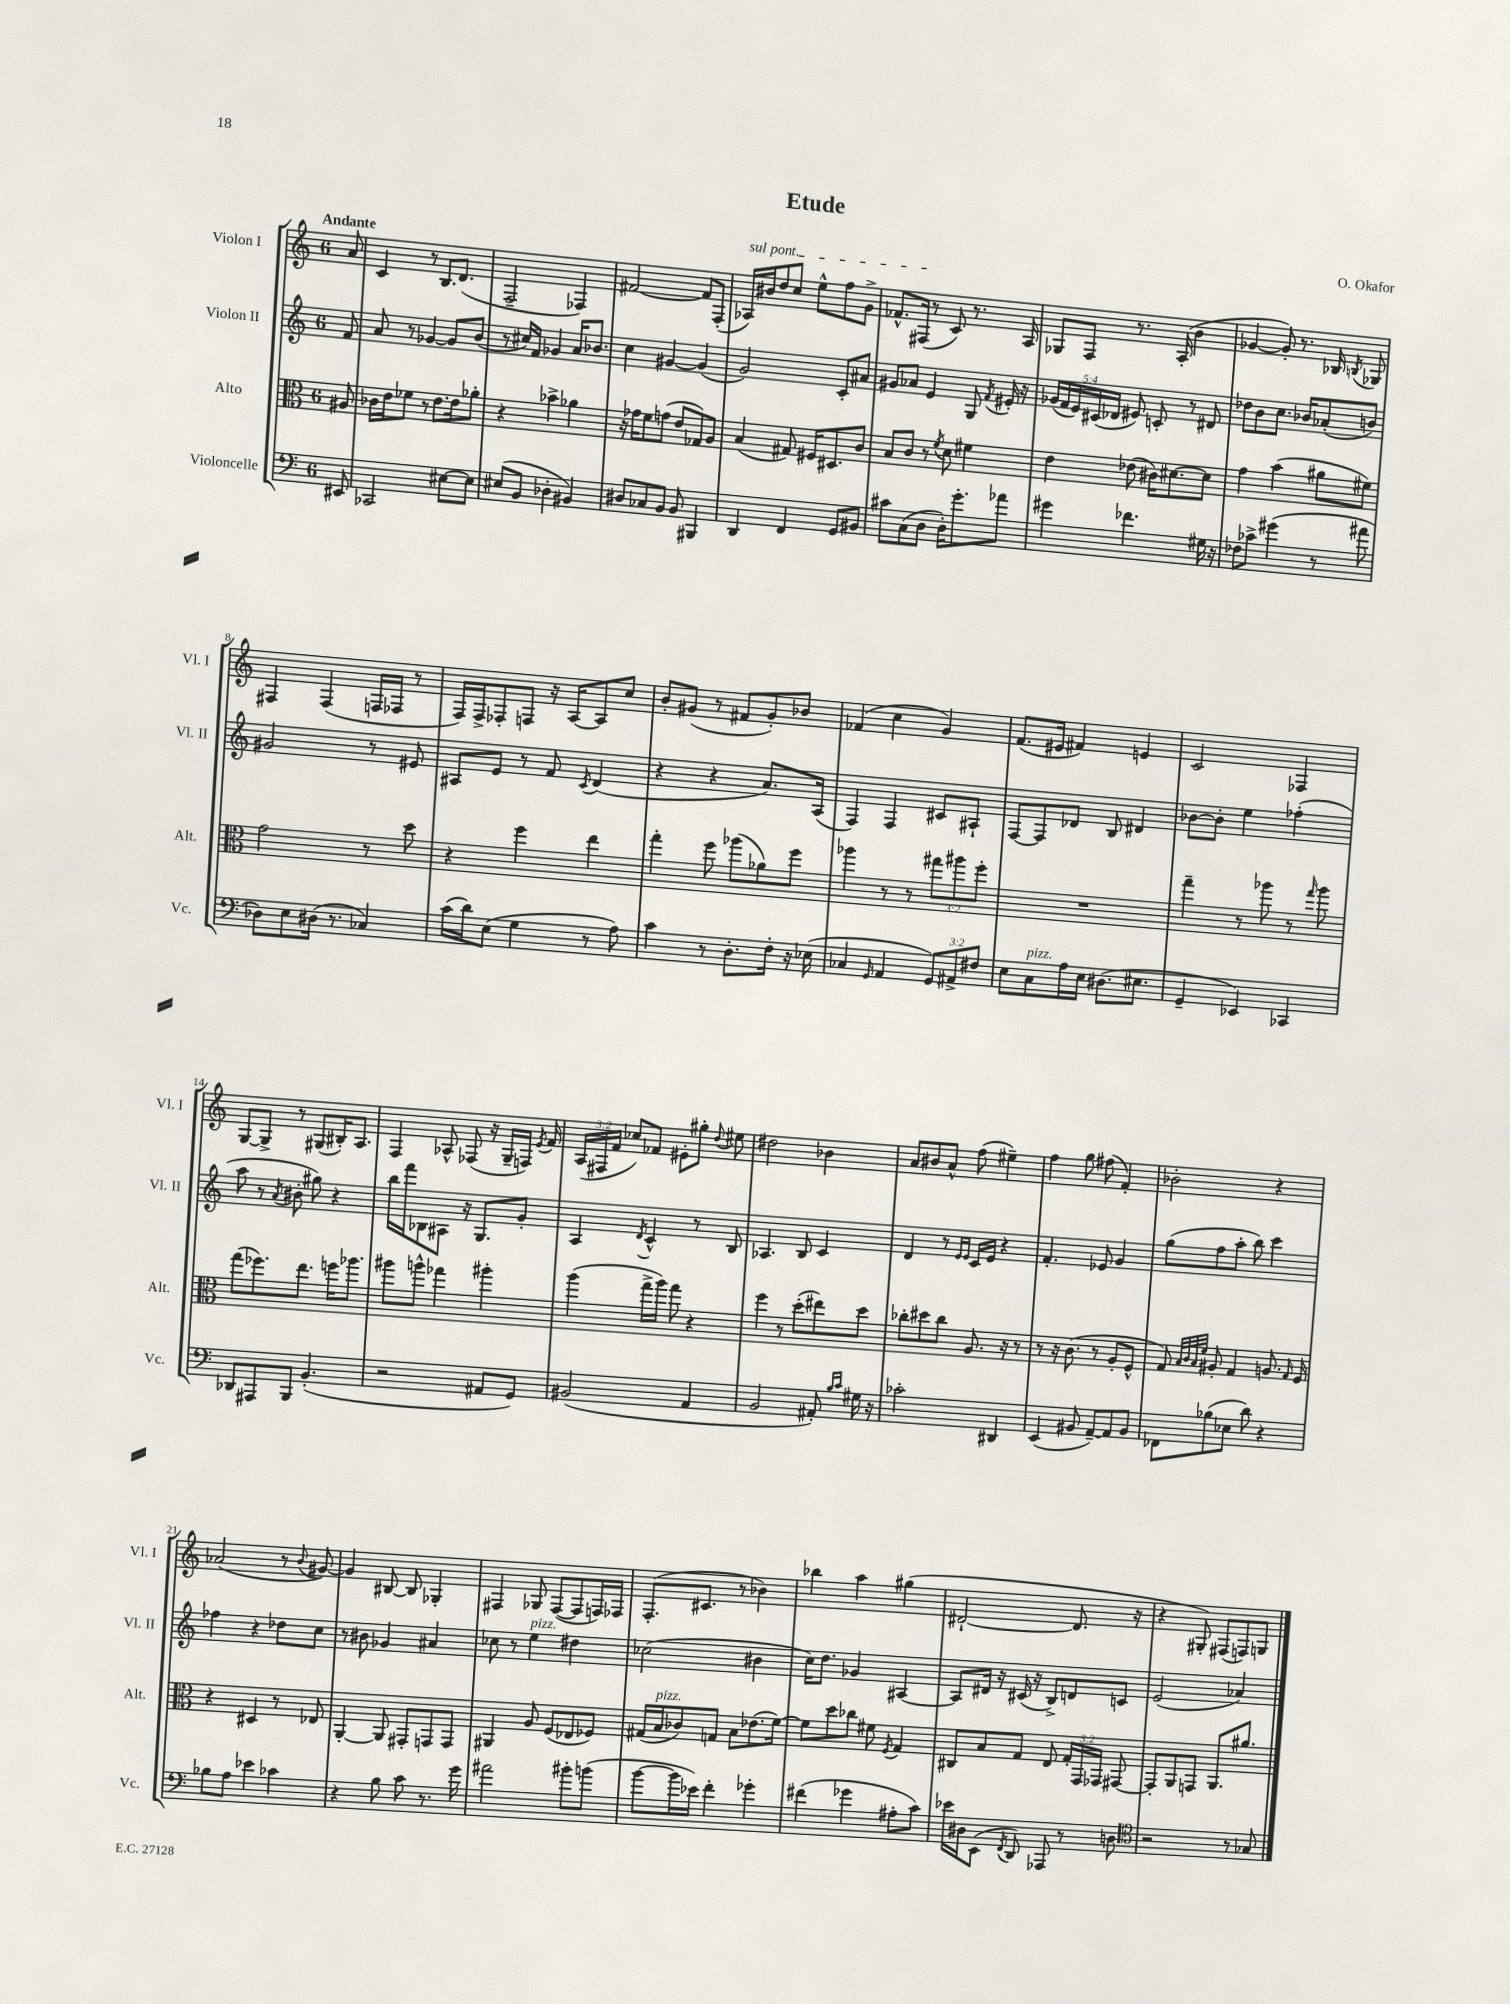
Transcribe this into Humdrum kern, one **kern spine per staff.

**kern	**kern	**kern	**kern
*part4	*part3	*part2	*part1
*staff4	*staff3	*staff2	*staff1
*I"Violoncelle	*I"Alto	*I"Violon II	*I"Violon I
*I'Vc.	*I'Alt.	*I'Vl. II	*I'Vl. I
*clefF4	*clefC3	*clefG2	*clefG2
*k[]	*k[]	*k[]	*k[]
*M6/8	*M6/8	*M6/8	*M6/8
=	=	=	=
!	!	!	!LO:TX:a:B:t=Andante
8EE#X/	8A#X/	8f/	8a/
=1	=1	=1	=1
2CC-X/	16c-X\LL	8a/	4c/
.	16e\J	.	.
.	8f-X\J	8r	.
.	8r	[4g-X/	8r
.	8.e\L	.	8.B/L
[8E#X\L	.	8g-/L]	.
.	16e\k	.	(8.d/J
8E#\J]	8a-X'\J	(8b/J	.
=2	=2	=2	=2
(8E#X/L	4r	8r	2F~/
8BB/J	.	16cc#X/LL)	.
.	.	16f/JJ	.
4D-X'\	4b-X^\	4g-X/	.
4BB#X/)	4a-X\	16a/KL	4F-X/)
.	.	8.b-X/J	.
=3	=3	=3	=3
8D#X/L	16r	4cc\	[2f#X/
.	16g-X\KL	.	.
8C-X/	8f\	.	.
8BB/J	(8gn\J	[4g#X/	.
8BB/	8e/L	.	.
4BBB#X/	8G-X/)	(4g#/]	8f#/L]
.	8A/J	.	(8F'/J
=4	=4	=4	=4
!	!	!	!LO:TX:a:i:t=sul pont.
4DD/	(4B/	2g/)	16A-X/LL)
.	.	.	16b#X/J
.	.	.	8dd/
4FF/	8G#X/)	.	8cc/J
.	16F#X/KL	.	8ee^^\L
.	8.D#X/	.	.
8GG/L	.	8c'/L	8ff\
8BB#X/J	8c/J	8a#X/J	8g^\J
=5	=5	=5	=5
8c#X\L	8B/L	8g#X/L	8.f-X^^/L
(8C\	8c/J	8a-X/J	.
.	.	.	(16F#X/Jk
8D\J	8r	4e/	8r
.	8qf/	.	.
16D'\KL)	8d\	.	8c/)
8.g'\	.	.	.
.	4f#X\	8G/	8.r
.	.	8qf/	.
8a-X\J	.	16e#X'/	.
.	.	16r	16A/
=6	=6	=6	=6
4g#X\	4e\	(20g-X/LL	8G-X/L
.	.	20f/	.
.	.	20e/)	.
.	.	.	8F/J
.	.	(20c#X/	.
.	.	20d-X/JJ	.
4.f-X\	(8e-X\	8e#X/)	8.r
.	16c#X\KL)	8cn'/	.
.	[8.d#X\	.	(16A'/
.	.	8r	4b\
16G#X\	8d#\J]	8d#X/	.
16r	.	.	.
=7	=7	=7	=7
8F-X\L	4g\	8dd-X\L	[4g-X/
8c-X^\J	.	8b\	.
(4g#X\	(4b\	8.cc\J	8g-'/])
.	.	.	8.r
.	.	16b-X/KL	.
8r	8a#X\L	(8a-X'/	.
.	.	.	16B-X/
.	.	.	8qBn/
8a#X\	8f#X\J)	8bn/J)	8G-X/
!!LO:LB:g=z
=8	=8	=8	=8
8D-X\L)	2g\	2g#X/	4F#X/
8E\	.	.	.
(16D#X\Jk	.	.	(4F#/
8.r	.	.	.
4C-X/)	8r	8r	16Fn/LL
.	.	.	16F-X/JJ
.	8dd\	8e#X/	8r
=9	=9	=9	=9
(16c\LL	4r	8A#X/L	16F/LL)
16d\J)	.	.	16F^/J
(8E\J	.	8e/J	8F-X'/
4G\	4ff\	8r	8Fn/J
.	.	8f/	16r
.	.	.	[16A/KL
.	.	8qc/	.
8r	4ee\	(4d/	8A/]
8A\)	.	.	8cc/J
=10	=10	=10	=10
4c\	4gg'\	4r	8b'/L
.	.	.	(8g#X/J
8r	8ff\	4r	8r
8.D'\L	(8aa-X\L	.	8f#X/L
.	8a-X\)	8.a/L)	8g#'/)
16F'\Jk	.	.	.
16r	8ff\J	.	8b-X/J
(16E-X\	.	(16A/Jk	.
=11	=11	=11	=11
4C-X/	4aa-X\	4F/)	(4f-X/
16qqGG/	.	.	.
4AA/	8r	4F/	4cc\
.	8r	.	.
12GG/L)	12gg#X\L	8c#X/L	4g/)
12AA#X^/	12aa#X\	.	.
.	.	8A#X`/J	.
12F#X/J	12ff'\J	.	.
=12	=12	=12	=12
8E\L	2.r	[8F/L	(8.f/L
!LO:TX:a:i:t=pizz.	!	!	!
8C\	.	8F/]	.
.	.	.	16e#X/Jk
16A\L	.	8d-X/J	4f#X/)
16E\JJ	.	.	.
(8.D#X\L	.	8B/	.
.	.	4d#X/	4en/
8.E#X\J	.	.	.
=13	=13	=13	=13
4GG~/	4gg~\	[8b-X\L	2c/
.	.	8b-'\J]	.
4EE-X/)	8r	4ee\	.
.	8aa-X\	.	.
4CC-X/	8r	(4ff-X'\	4F-X/
.	16qqgg/	.	.
.	8aa-\	.	.
!!LO:LB:g=z
=14	=14	=14	=14
8DD-X/L	(8gg\L	8aa\	[8G/L
8AAA#X/	8.ff-X\)	8r	8G^/J]
.	.	8qa/	.
8BBB/J	.	8b#X'\	8r
.	8.ee\J	.	.
(4.BB'/	.	8gg#X\)	(8G#X/L
.	16ffn\KL	4r	16B#X'/K)
.	8.aa-X\J	.	8.A/J
=15	=15	=15	=15
2r	8aa#X\L	16bb\LL	4F/
.	.	16fff\J	.
.	8aan^^\J	8B-X\	.
.	4gg-X\	8A#X\J	8A-X^^/
.	.	16r	(8F-X/
.	.	8.G/L	.
8AA#X/L	4aa#X'\	.	16r
.	.	.	16G~/LL
8GG/J)	.	8g'/J	16Fn/JJ)
.	.	.	8qe/
.	.	.	16f/
=16	=16	=16	=16
(2BB#X/	(4aa\	4A/	(24A/LL
.	.	.	24F#X/
.	.	.	24f/JJ
.	.	.	8cc-X/L)
.	.	8qd/	.
.	16gg^\LL	4c^^/	8f-X/J
.	16aa\JJ)	.	.
.	8gg\	.	8e#X'\L
4AA/	4r	8r	8gg#X'\J
.	.	.	8qqdd/
.	.	8B/	8ee#X\
=17	=17	=17	=17
2BB/	4ff\	4.A-X/	2dd#X\
.	8r	.	.
.	(8dd'\L	8B/	.
8AA#X'/)	8ee#X\)	4c/	4b-X\
16qqB/LL	.	.	.
16qqc/JJ	.	.	.
16G#X\	8dd\J	.	.
16r	.	.	.
=18	=18	=18	=18
2c-X'\	8cc-X'\L	4d/	8a/L
.	8dd#X\	.	8b#X/
.	8cc-\J	8r	8a^^/J
.	.	16qqe/LL	.
.	.	16qqe/JJ	.
.	8.A/	16c/LL	(8ff\
.	.	16e/JJ	.
4DD#X/	.	4r	4ee#X~\)
.	16r	.	.
.	8r	.	.
=19	=19	=19	=19
(4EE/	8r	4.f'/	4ff\
.	16r	.	.
.	(8.c\	.	.
8BB#X/	.	.	8gg\
[8AA~/L)	8r	8e-X/	(8ff#X\
8AA/]	8A'/L	4g/	4f'/)
8BB#/J	8F^^/J	.	.
=20	=20	=20	=20
8FF-X\L	8G/)	(8gg\L	2b-X'\
.	32qqB/LLL	.	.
.	32qqc/	.	.
.	32qqB/	.	.
.	32qqf/JJJ	.	.
(8B-X\	8A#X'/	8ff\	.
8E-X\J	4G/	8aa'\J	.
8d\)	.	8bb\)	.
4r	8.An/	4ccc\	4r
.	16qqG/	.	.
.	16F/	.	.
!!LO:LB:g=z
=21	=21	=21	=21
8B-X\L	4r	4ff-X\	(2a-X/
8A\J	.	.	.
4e-X\	4D#X/	4r	.
4c-X\	8r	8dd-X\L	8r
.	.	.	8qqb/
.	8E-X/	8cc\J	[8g#X/)
=22	=22	=22	=22
4r	[4AA'/	8r	4g#/]
.	.	8b#X\	.
8B\	8AA/]	4g-X/	[8B#X/
8c\	8GG#X'/L	.	8B#/]
8.r	8GGn/	4a#X/	4G-X'/
.	8GG/J	.	.
16g\	.	.	.
=23	=23	=23	=23
2a#X\	4AA#X/	8cc-X\	4F#X/
.	.	8r	.
!	!	!LO:TX:a:i:t=pizz.	!
.	8A/	4ee\	8G-X/
.	(8F/L	.	([8F#/L
8b#X'\L	8E-X/	4dd#X\	8F#/]
(8bn\J	8F-X/J)	.	16Fn/L)
.	.	.	16F-X/JJ
=24	=24	=24	=24
[8b\L	(16G#X/LL	(2cc-X\	(8.F'/L
!	!LO:TX:a:i:t=pizz.	!	!
.	16B/J	.	.
16b\L]	8c-X/)	.	.
16e-X\JJ)	.	.	8.c#X/J
4f'\	8Gn/J	.	.
.	8B\L	.	8r
4g-X'\	(8.e-X\	4b#X\	4b-X\)
.	[16f\Jk)	.	.
=25	=25	=25	=25
(4f#X\	8f\L]	16cc\KL)	4bb-X\
.	.	8.dd\J	.
.	8dd\	.	.
4g-X\	8cc-X\J	4g-X/	4aa\
.	8f#X\	.	.
.	8qF/	.	.
8A#X'\L	4G/	[4A#X/	(4gg#X\
8c\J)	.	.	.
=26	=26	=26	=26
16e-X\LL	8C#X/L	8A#/L]	[2d#X`/
16D#X\J	.	.	.
(8EE\J	8B/	16d#X/Jk	.
.	.	16r	.
8qFF/	.	.	.
8DD/)	8G/J	(16c#X/	.
.	.	16r	.
8AAA-X/	8E/	8B^/L)	.
8r	24G'/LL	8dn/	8.d#/]
.	24GG/	.	.
.	24GG-X/JJ	.	.
8Dn\	[8GG#X/	8cn/J	.
.	.	.	16r
=27	=27	=27	=27
*clefC4	*	*	*
2r	8GG#'/L]	(2e/	4r
.	8AA/	.	.
.	8GGn/J	.	8G#X'/)
.	8.AA/L	.	(8F#X/L
8r	.	4a-X/)	8Fn/)
.	8.a#X/J	.	.
8G-X/	.	.	8Gn/J
==	==	==	==
*-	*-	*-	*-
